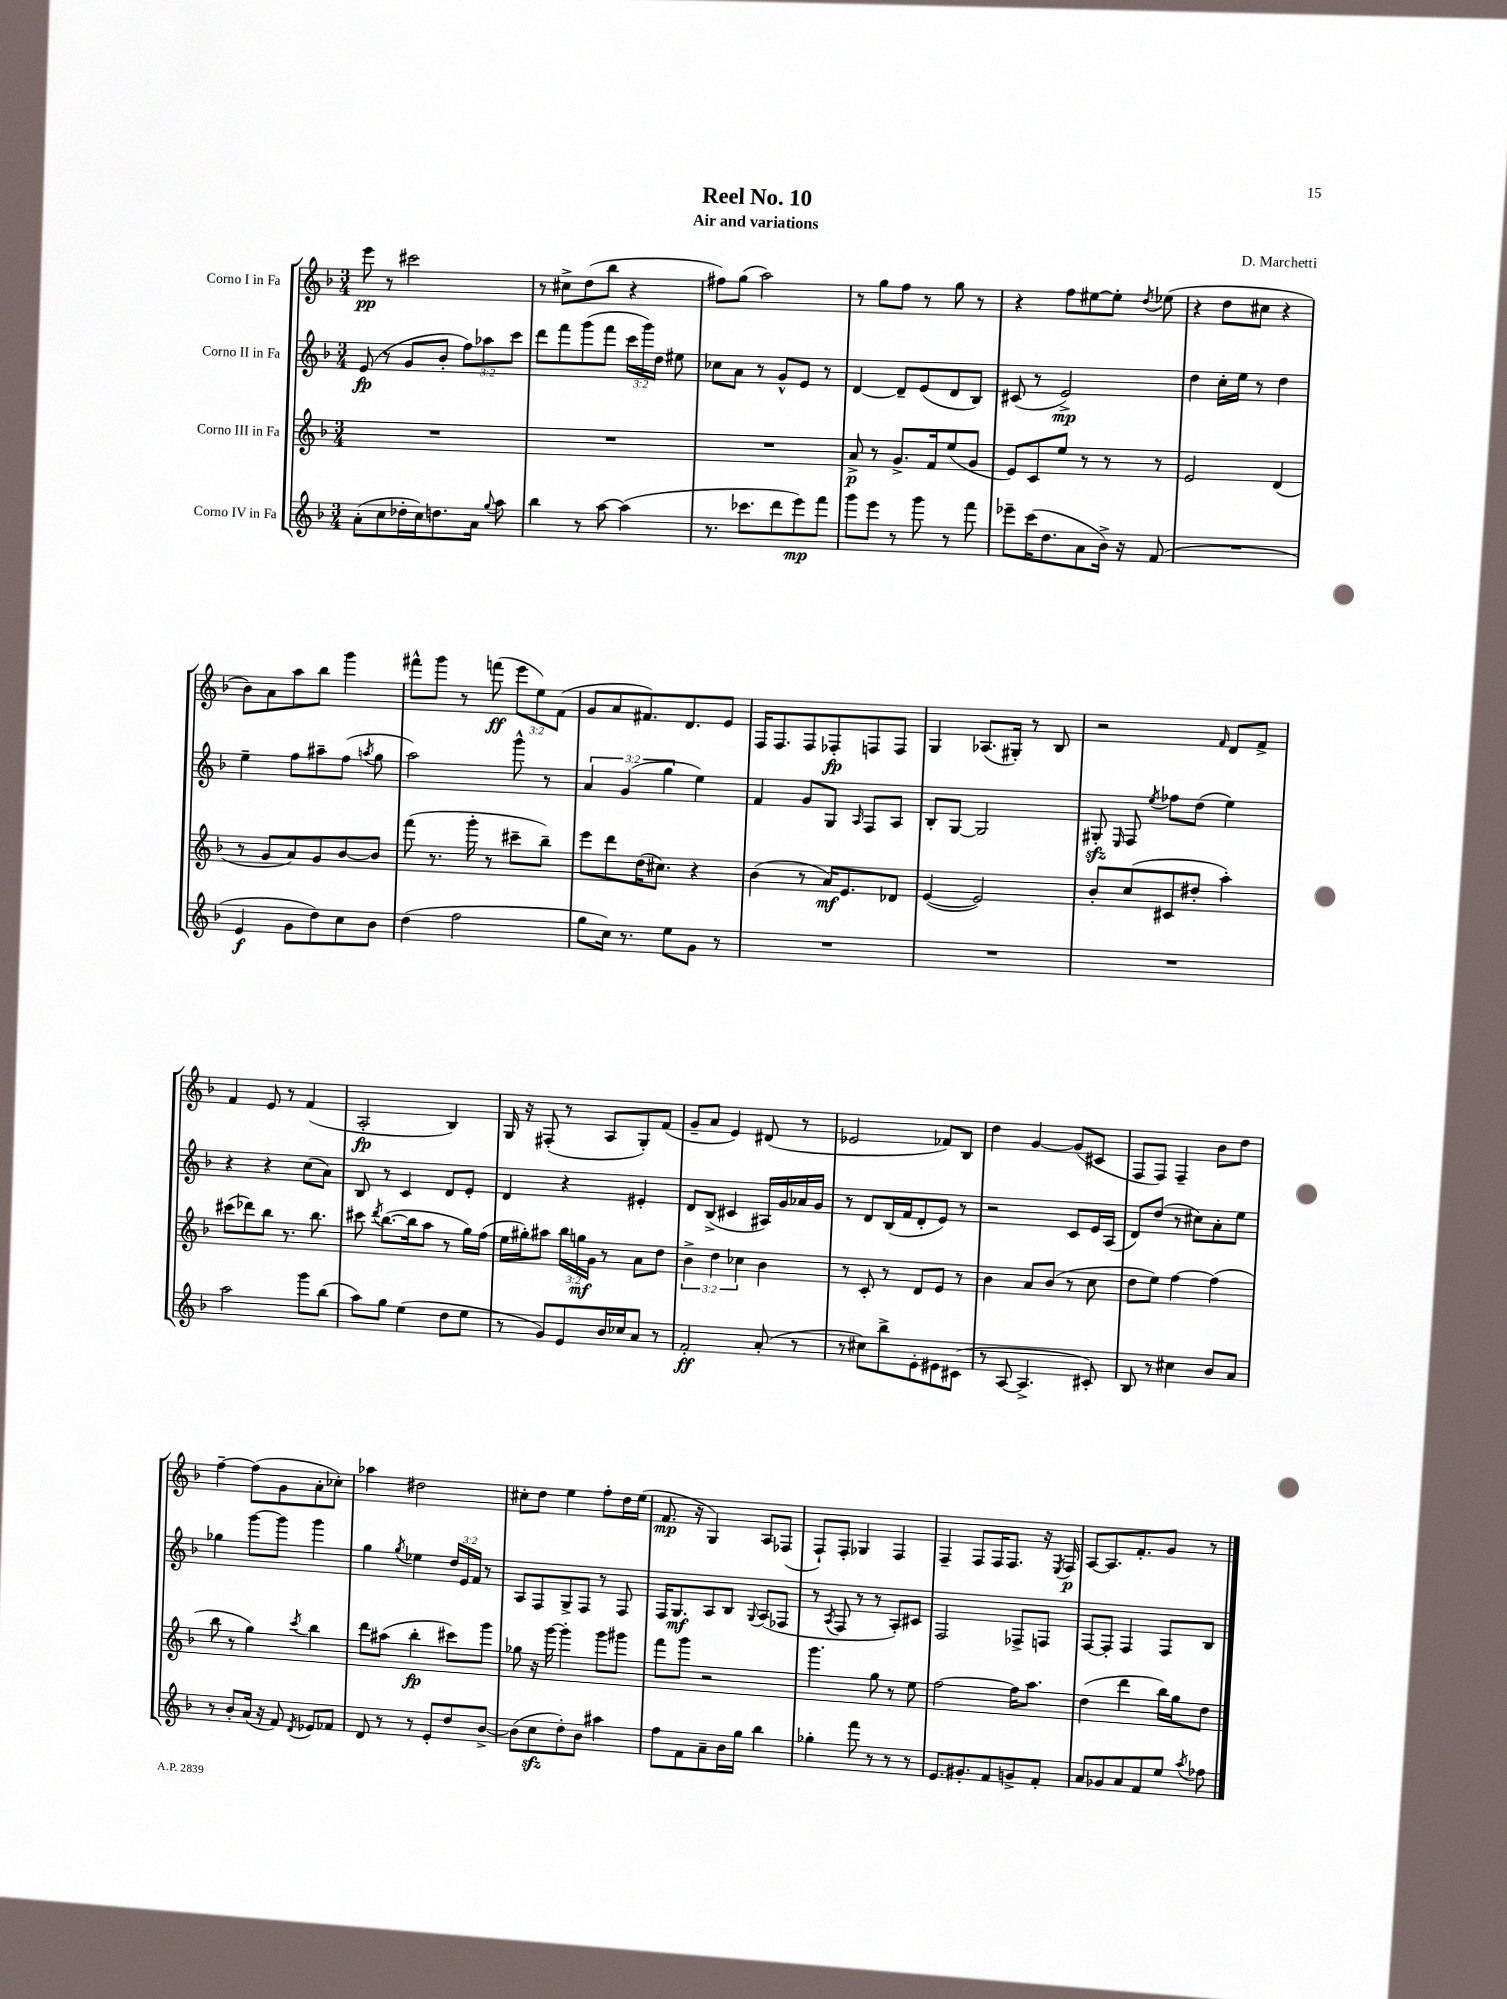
\header { title = "Reel No. 10" composer = "D. Marchetti" subtitle = "Air and variations" }
<<
\new StaffGroup <<
\new Staff = "s0" \with { instrumentName = "Corno I in Fa" } {
    \clef treble \key f \major \numericTimeSignature \time 3/4 \override Staff.TupletNumber.text = #tuplet-number::calc-fraction-text
    \autoBeamOff e'''8\pp r8 cis'''2 |
    r8 cis''8[-> d''8( bes''8] r4 |
    fis''8[) g''8]( a''2) |
    r8 g''8[ f''8] r8 g''8 r8 |
    r4 f''8[ eis''8~ eis''8]-. \acciaccatura { d''8 } ees''8( |
    r4 d''8[ cis''8] r4 |
    bes'8[) a'8 a''8 bes''8] g'''4 |
    fis'''8[-^ g'''8] r8 f'''8\ff( \tuplet 3/2 { e'''8[ e''8) f'8]( } |
    g'8[ a'8 fis'8.) d'8. e'8] |
    f16[ f8. f8 fes8-.\fp f8 f8] |
    g4 aes8.[( gis16]-.) r8 bes8 |
    r2 \grace { f'16 } d'8[ f'8]-> |
    f'4 e'8 r8 f'4( |
    a2-.\fp bes4) |
    g16 r16 fis8-.( r8 a8[ g8-.) f'8]( |
    g'8[-- a'8] e'4) dis'8( r8 |
    ees'2 fes'8[) bes8] |
    d''4 g'4~ g'8[( cis'8] |
    f8[ f8]) f4-- bes'8[ d''8] |
    f''4~-- f''8[( g'8 a'8-. ces''8]-.) |
    aes''4 dis''2 |
    cis''8[-. d''8] e''4 f''8[-. d''16 e''16]( |
    f'8.\mp r16 g4) a8[ fes8]( |
    f8[-!) f8]-. ges4 f4 |
    f4-- f8[ f16 f8.] r16 \acciaccatura { e8 } f16\p |
    a8[~ a8. f'8.-. g'8] r8 \bar "|." |
}
\new Staff = "s1" \with { instrumentName = "Corno II in Fa" } {
    \clef treble \key f \major \numericTimeSignature \time 3/4 \override Staff.TupletNumber.text = #tuplet-number::calc-fraction-text
    \autoBeamOff e'8\fp( r8 g'8[ bes'8]-. \tuplet 3/2 { f''8[) aes''8 c'''8] } |
    d'''8[ f'''8 g'''8( f'''8] \tuplet 3/2 { c'''16[ g'''16) d''16] } eis''8 |
    ces''8[ a'8] r8 g'8[-^ e'8] r8 |
    d'4~ d'8[-- e'8( d'8 bes8]) |
    cis'8( r8 e'2->\mp) |
    d''4 c''16[-. e''16] r8 d''4 |
    e''4-- f''8[ ais''8-- f''8]( \acciaccatura { a''8 } g''8 |
    a''2) g'''8-^ r8 |
    \tuplet 3/2 { a'4 g'4( g''4 } e''4) |
    f'4 g'8[ g8] \grace { a16 } f8[ a8] |
    bes8[-. g8]~ g2 |
    gis8-.\sfz \grace { e16 } f8 \acciaccatura { e''8 } fes''8[ d''8]( e''4) |
    r4 r4 c''8[( a'8]) |
    bes8 r8 c'4 d'8[ e'8]-. |
    d'4 r4 eis'4-. |
    d'8[ bes8]->( cis'4 ais16[) g'16 aes'16 g'16] |
    r8 d'8[ bes16( f'16 d'8-. e'8]) r8 |
    r2 c'8[ e'16 a16]( |
    d'8[) d''8]( r8 cis''8[) a'8-. e''8] |
    ges''4 g'''8[~ g'''8] g'''4 |
    g''4 \acciaccatura { g''8 } ees''4 \tuplet 3/2 { d''16[ e'16 f'16] } r8 |
    a8[ f8 g8-> f8] r8 f8 |
    f16[ g8.\mf a8 bes8] \appoggiatura { g8 } a8[( fes8] |
    r8 \acciaccatura { a8 } f8 r8 r8 a8[-.) cis'8] |
    f2 fes8[-> f8] |
    f8[~ f8]-. f4 f8[ bes8] \bar "|." |
}
\new Staff = "s2" \with { instrumentName = "Corno III in Fa" } {
    \clef treble \key f \major \numericTimeSignature \time 3/4 \override Staff.TupletNumber.text = #tuplet-number::calc-fraction-text
    \autoBeamOff R2. |
    R2. |
    R2. |
    a'8->\p r8 g'8.[-> f'16 e''8( g'8] |
    e'8[) c'8 e''8] r8 r8 r8 |
    e'2 d'4( |
    r8 g'8[ a'8) g'8 bes'8~ bes'8] |
    f'''8( r8. g'''16-. r8 cis'''8[-- bes''8]--) |
    e'''8[ d'''8 d''16( cis''8.]) r4 |
    bes'4( r8 a'16[\mf) e'8. des'8] |
    e'4~( e'2) |
    bes'8[-. c''8( cis'8 dis''8]-. a''4-.) |
    cis'''8[( des'''8) bes''8] r8. bes''8. |
    cis'''8 \acciaccatura { d'''8 } bes''8.[~( bes''16 a''8] r8 g''16[) f''16]( |
    e''16[ gis''16-.) ais''8] \tuplet 3/2 { bes''16[ g''16\mf g'16] } r8 a'8[ d''8] |
    \tuplet 3/2 { bes'4-> d''4 ces''4 } bes'4 |
    r8 c'8-. r8 d'8[ e'8] r8 |
    bes'4 a'8[ bes'8]( r8 c''8 |
    d''8[ e''8]) f''4~ f''4( |
    bes''8 r8 g''4) \acciaccatura { c'''8 } bes''4 |
    d'''8[ ais''8]( bes''4-.\fp cis'''8[) g'''8] |
    ges''8 r16 g'''16~ g'''4-. g'''8[ gis'''8] |
    f'''8[ g'''8] r2 |
    g'''4. g''8 r8 e''8 |
    f''2~ f''16[ a''8.] |
    d''4( d'''4 bes''16[) g''16 d''8] \bar "|." |
}
\new Staff = "s3" \with { instrumentName = "Corno IV in Fa" } {
    \clef treble \key f \major \numericTimeSignature \time 3/4
    \autoBeamOff a'8[-.( c''8 des''16-. c''16) d''8. a'16] \appoggiatura { g''8 } a''8 |
    bes''4 r8 a''8~ a''4( |
    r8. ces'''8.[ d'''8 e'''8\mp) f'''8] |
    g'''8[ e'''8] r8 g'''8 r8 f'''8 |
    ees'''8[-- c'''16( d''8. a'8 bes'16]->) r16 f'8( |
    R2. |
    e'4\f g'8[ d''8) c''8 bes'8] |
    d''4( f''2 |
    g''8[ c''16]) r8. e''8[ g'8] r8 |
    R2. |
    R2. |
    R2. |
    a''2 g'''8[ bes''8]( |
    a''8[) g''8] e''4( d''8[ e''8] |
    r8 g'8[) e'8 bes'16 ces''16 a'8] r8 |
    f'2-.\ff a'8-.( r8 |
    r8 cis''8[) bes''8-> e'8-. eis'8 cis'8]( |
    r8 a8~ a4.-> cis'8-.) |
    bes8 r8 cis''4 bes'8[ a'8] |
    r8 bes'8[-. a'16]( r16 f'8) \acciaccatura { d'8 } ees'8[ fes'8] |
    d'8 r8 r8 e'8[-. d''8 bes'8]~-> |
    bes'8[( c''8\sfz d''8-.) bes'8] ais''4 |
    f''8[ f'8 a'8-- bes'16 g''16] bes''4 |
    ges''4-. f'''8 r8 r8 r8 |
    e'8.[ gis'8.-. f'8 g'8-> f'8]-. |
    a'8[ ges'8 a'8 f'8 e''8] \acciaccatura { a''8 } fes''8 \bar "|." |
}
>>
>>
\layout { \context { \Score \remove "Bar_number_engraver" } }
